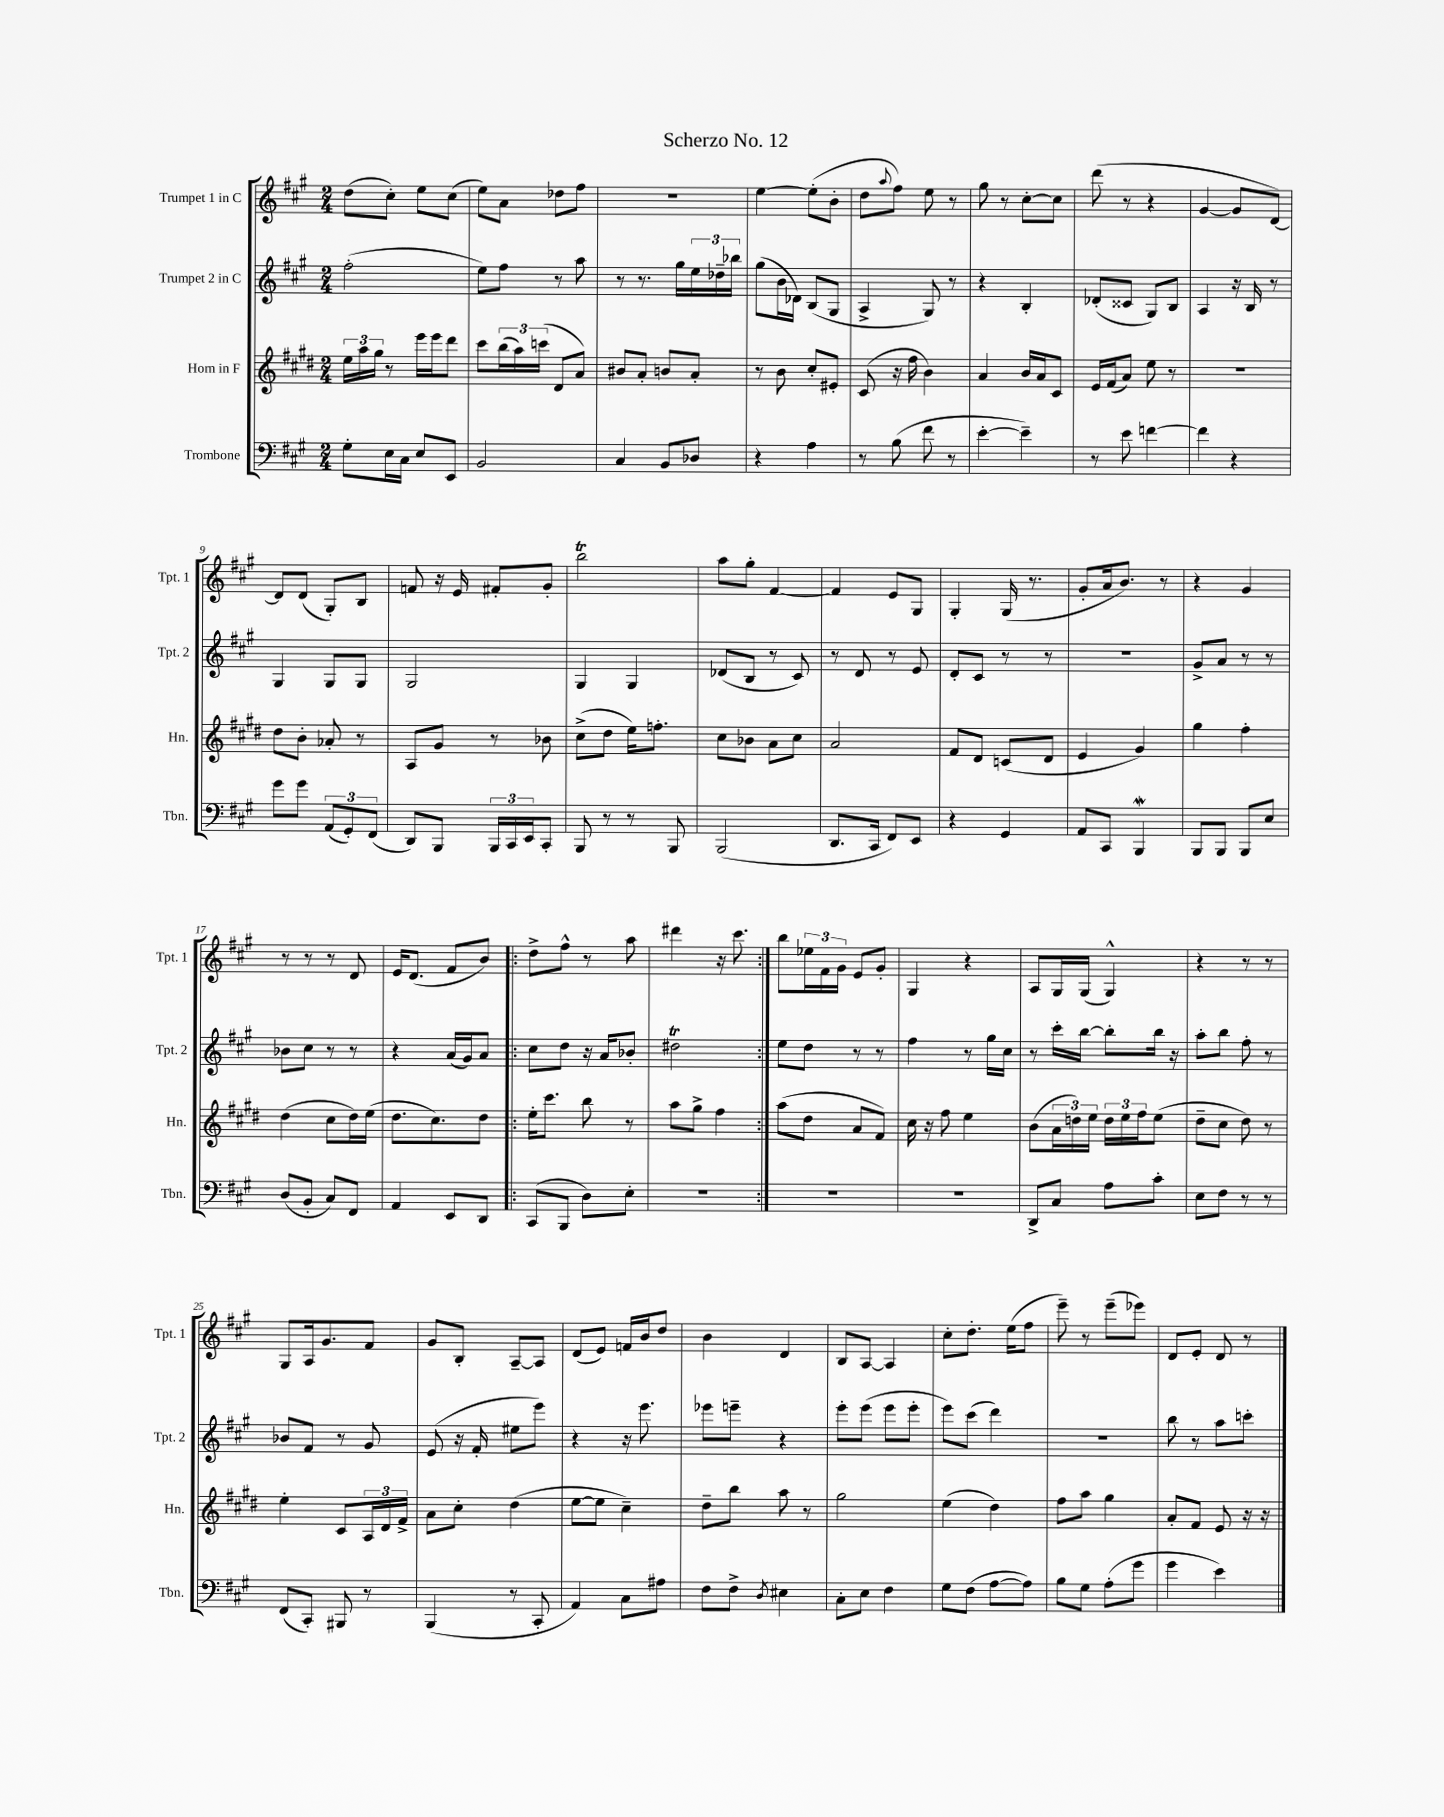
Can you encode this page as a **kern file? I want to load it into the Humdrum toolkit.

**kern	**kern	**kern	**kern
*staff4	*staff3	*staff2	*staff1
*clefF4	*clefG2	*clefG2	*clefG2
*k[f#c#g#]	*k[f#c#g#d#]	*k[f#c#g#]	*k[f#c#g#]
*M2/4	*M2/4	*M2/4	*M2/4
8G#'\L	24ee\LL	(2ff#'\	(8dd\L
.	24aa\	.	.
.	24gg#\JJ	.	.
16E\L	8r	.	8cc#'\J)
16C#\JJ	.	.	.
8E/L	16eee\LL	.	8ee\L
.	16eee\J	.	.
8EE/J	8ddd#\J	.	(8cc#\J
=	=	=	=
2BB/	8ccc#\L	8ee\L)	8ee\L)
.	(24bb\L	8ff#\J	8a\J
.	24aa\)	.	.
.	(24ccc\JJ	.	.
.	8d#/L	8r	8dd-\L
.	8a/J)	8aa\	8ff#\J
=	=	=	=
4C#/	8b#/L	8r	2r
.	8a'/J	8.r	.
8BB/L	8b/L	.	.
.	.	16gg#\LL	.
8D-/J	8a'/J	24ee\	.
.	.	24dd-~\	.
.	.	24bb-\JJ	.
=	=	=	=
4r	8r	(8gg#\L	[4ee\
.	8b\	16b\L	.
.	.	16d-\JJ)	.
4A\	8cc#'/L	(8B/L	(8ee'\]L
.	8e#'/J	8G#/J	8b'\J
=	=	=	=
8r	(8c#/	4A^/	8dd\L
.	.	.	8qqaa/
(8B\	16r	.	8ff#\J)
.	16ff#\	.	.
8f#\	4b\)	8G#/)	8ee\
8r	.	8r	8r
=	=	=	=
[4e'\	4a/	4r	8gg#\
.	.	.	8r
4e~\])	16b/LL	4B'/	[8cc#'\L
.	16a/J	.	.
.	8c#/J	.	8cc#\]J
=	=	=	=
8r	16e/LL	(8d-'/L	(8ddd\
.	(16f#/J	.	.
8e\	8a/J)	8c##/J	8r
[4f\	8ee\	8G#/L)	4r
.	8r	8B/J	.
=	=	=	=
4f\]	2r	4A/	[4g#/
4r	.	16r	8g#/]L
.	.	16B/	.
.	.	8r	[8d/J)
=	=	=	=
8g#\L	8dd#\L	4G#/	8d/]L
8g#\J	8b'\J	.	(8d/J
(12AA/L	8a-'/	8G#/L	8G#'/L)
12GG#'/)	.	.	.
.	8r	8G#/J	8B/J
(12FF#/J	.	.	.
=	=	=	=
8DD/L)	8A/L	2G#/	8f/
8BBB/J	8g#/J	.	16r
.	.	.	16e/
24BBB/LL	8r	.	8f#'/L
24CC#/	.	.	.
24EE/J	.	.	.
8CC#'/J	8b-\	.	8g#'/J
=	=	=	=
8BBB/	(8cc#^\L	4G#/	2bb\
8r	8dd#\J	.	.
8r	16ee\LK)	4G#/	.
.	8.ff'\J	.	.
8BBB/	.	.	.
=	=	=	=
(2BBB/	8cc#\L	(8d-/L	8aa\L
.	8b-\J	8B/J	8gg#'\J
.	8a\L	8r	[4f#/
.	8cc#\J	8c#/)	.
=	=	=	=
8.DD/L	2a/	8r	4f#/]
.	.	8d/	.
16CC#/Jk	.	.	.
8FF#/L)	.	8r	8e/L
8EE/J	.	8e/	8G#/J
=	=	=	=
4r	8f#/L	8d'/L	4G#'/
.	8d#/J	8c#/J	.
4GG#/	(8c/L	8r	(16G#/
.	.	.	8.r
.	8d#/J	8r	.
=	=	=	=
8AA/L	4e/	2r	8g#'/L
8CC#/J	.	.	16a/k
.	.	.	8.b/J)
4BBB/	4g#/)	.	.
.	.	.	8r
=	=	=	=
8BBB/L	4gg#\	8g#^/L	4r
8BBB/J	.	8a/J	.
8BBB/L	4ff#'\	8r	4g#/
8E/J	.	8r	.
=	=	=	=
(8D/L	(4dd#\	8b-\L	8r
8BB'/J	.	8cc#\J	8r
8C#/L)	8cc#\L	8r	8r
8FF#/J	16dd#\L)	8r	8d/
.	(16ee\JJ	.	.
=	=	=	=
4AA/	8.dd#\L	4r	16e/LK
.	.	.	(8.d/J
.	8.cc#\)	.	.
8EE/L	.	(16a/LL	8f#/L
.	.	16g#/J)	.
8DD/J	8dd#\J	8a/J	8b/J)
=!|:	=!|:	=!|:	=!|:
(8CC#/L	16ee'\LK	8cc#\L	8dd^\L
.	8.ccc#\J	.	.
8BBB/J	.	8dd\J	8ff#^^\J
8D\L)	8bb\	16r	8r
.	.	16a/LK	.
8E'\J	8r	8b-'/J	8aa\
=	=	=	=
2r	8aa\L	2dd#\	4ddd#\
.	8gg#^\J	.	.
.	4ff#\	.	16r
.	.	.	8.ccc#\
=:|!	=:|!	=:|!	=:|!
2r	(8aa\L	8ee\L	8bb\L
.	8dd#\J	8dd\J	24ee-\L
.	.	.	24f#\
.	.	.	24g#\JJ
.	8a/L	8r	8e/L
.	8f#/J)	8r	8g#'/J
=	=	=	=
2r	16cc#\	4ff#\	4G#/
.	16r	.	.
.	8ff#\	.	.
.	4ee\	8r	4r
.	.	16gg#\LL	.
.	.	16cc#\JJ	.
=	=	=	=
8DD^/L	(8b\L	8r	8A/L
8C#/J	24a\L	16ccc#'\LL	16G#/L
.	24dd\)	.	.
.	.	[16bb\JJ	(16G#/JJ
.	24ee\JJ	.	.
8A\L	24dd\LL	8bb'\]L	4G#^^/)
.	24ee\	.	.
.	24ff#\J	.	.
8c#'\J	(8ee\J	16bb\Jk	.
.	.	16r	.
=	=	=	=
8E\L	8dd#~\L	8aa'\L	4r
8F#\J	8cc#\J	8bb\J	.
8r	8dd#\)	8ff#'\	8r
8r	8r	8r	8r
=	=	=	=
(8FF#/L	4ee'\	8b-/L	8G#/L
8CC#'/J)	.	8f#/J	16A/k
.	.	.	8.g#/
8BBB#/	8c#/L	8r	.
8r	24A/L	8g#/	8f#/J
.	24d#/	.	.
.	24f#^/JJ	.	.
=	=	=	=
(4BBB/	8a\L	(8e/	8g#/L
.	8cc#'\J	16r	8B'/J
.	.	16f#'/	.
8r	(4dd#\	8ee#\L	[8A~/L
8CC#'/	.	8eee\J)	8A/]J
=	=	=	=
4AA/)	[8ee\L	4r	(8d/L
.	8ee\]J	.	8e/J)
8C#\L	4cc#~\)	16r	16f/LL
.	.	8.eee\	16b/J
8A#\J	.	.	8dd/J
=	=	=	=
8F#\L	8dd#~\L	8eee-\L	4b\
8F#^\J	8bb\J	8eee~\J	.
8qD/	.	.	.
4E#\	8aa\	4r	4d/
.	8r	.	.
=	=	=	=
8C#'\L	2gg#\	8eee'\L	8B/L
8E\J	.	(8eee\J	[8A/J
4F#\	.	8eee\L	4A/]
.	.	8eee'\J	.
=	=	=	=
8G#\L	(4ee\	8eee\L)	8cc#'\L
(8F#\J	.	(8ccc#\J	8.dd'\J
[8A\L	4dd#\)	4ddd\)	.
.	.	.	(16ee\LK
8A\]J)	.	.	8ff#\J
=	=	=	=
8B\L	8ff#\L	2r	8eee~\)
8G#\J	8aa\J	.	8r
(8A'\L	4gg#\	.	(8eee~\L
8g#\J	.	.	8eee-\J)
=	=	=	=
4g#\	8a'/L	8bb\	8d/L
.	8f#/J	8r	8e'/J
4e\)	8e/	8aa\L	8d/
.	16r	8ccc'\J	8r
.	16r	.	.
==	==	==	==
*-	*-	*-	*-
